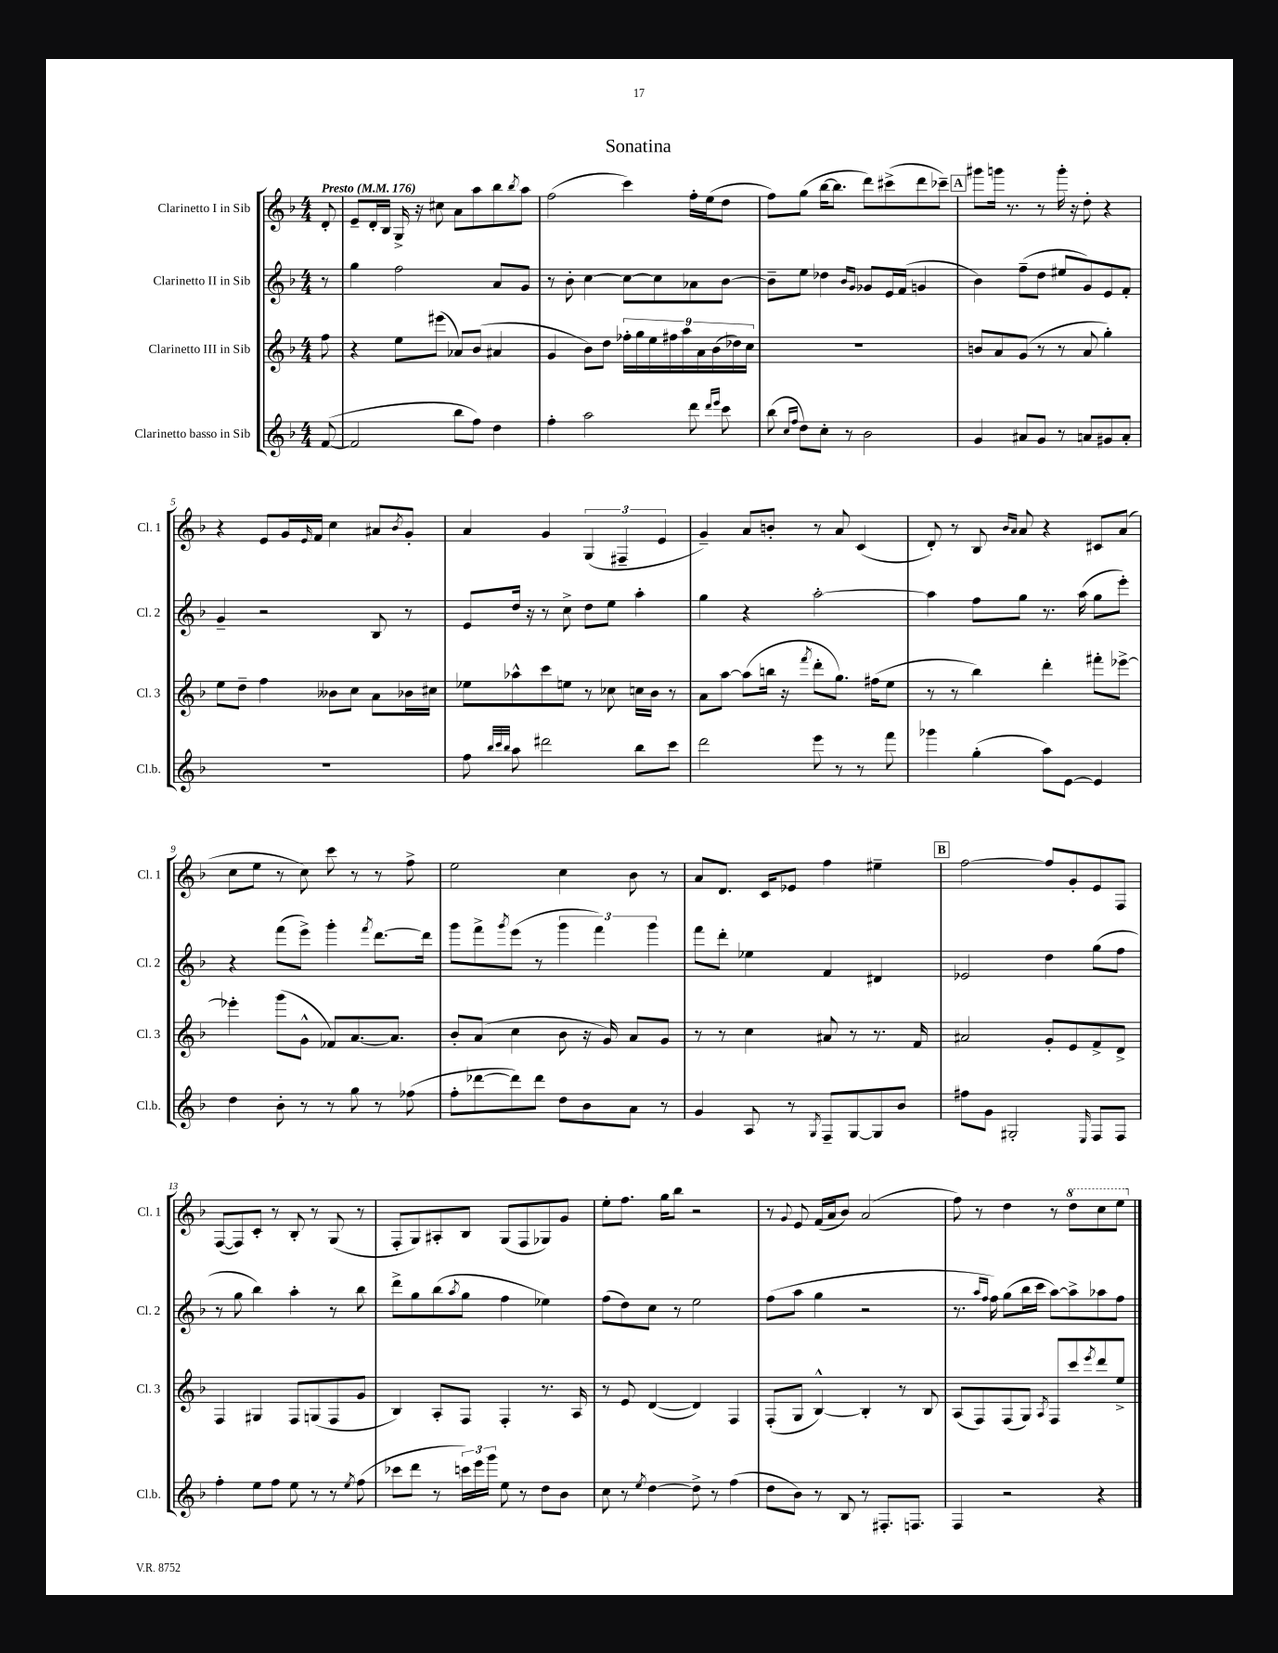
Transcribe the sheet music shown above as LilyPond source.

\header { title = "Sonatina" }
<<
\new StaffGroup <<
\new Staff = "s0" \with { instrumentName = "Clarinetto I in Sib" shortInstrumentName = "Cl. 1" } {
    \clef treble \key f \major \numericTimeSignature \time 4/4 \partial 8 \tempo "Presto" 4 = 176
    d'8-. |
    e'8-- d'16-. bes16 g16-> r16 cis''8 a'8 a''8 bes''8 \acciaccatura { bes''8 } a''8 |
    f''2( c'''4) f''16-. e''16( d''8 |
    f''8) g''8( bes''16~ bes''8. d'''8) cis'''8->( d'''8 ces'''8--) |
    \mark \markup { \box "A" } gis'''8 g'''16 r8. r8 g'''16-. r16 d''8-. r4 |
    r4 e'8 g'16 \grace { e'16 } f'16 c''4 ais'8 \acciaccatura { bes'8 } g'8-. |
    a'4 g'4 \tuplet 3/2 { g4( fis4-- e'4 } |
    g'4--) a'8 b'8-. r8 a'8 c'4( |
    d'8-.) r8 bes8 \grace { bes'16 a'16 } a'8 r4 cis'8 a'8( |
    c''8 e''8 r8 c''8) c'''8 r8 r8 f''8-> |
    e''2 c''4 bes'8 r8 |
    a'8 d'8. c'16 ees'8 f''4 eis''4-- |
    \mark \markup { \box "B" } f''2~ f''8 g'8-. e'8 f8 |
    f8~( f8) c'8-. r8 bes8-. r8 g8( r8 |
    f8-. g8) ais8-. bes8 g8( f8 ges8) g'8 |
    e''8-. f''8. g''16 bes''8 r2 |
    r8 \appoggiatura { g'8 } e'8 f'16( a'16 bes'8) a'2( |
    f''8) r8 d''4 r8 \ottava #1 d'''8 c'''8 e'''8 \ottava #0 \bar "|." |
}
\new Staff = "s1" \with { instrumentName = "Clarinetto II in Sib" shortInstrumentName = "Cl. 2" } {
    \clef treble \key f \major \numericTimeSignature \time 4/4 \partial 8
    r8 |
    g''4 f''2 a'8 g'8 |
    r8 bes'8-. c''4~ c''8~ c''8 aes'8 bes'8~ |
    bes'8-- e''8 des''4 \grace { bes'16 g'16 } ges'8 e'16 f'16( g'4 |
    \mark \markup { \box "A" } bes'4) f''8--( d''8 eis''8 g'8) e'8 f'8-. |
    g'4-- r2 bes8 r8 |
    e'8 d''16 r16 r8 c''8-> d''8 e''8 a''4-. |
    g''4 r4 a''2~-. |
    a''4 f''8 g''8 r8. a''16( g''8 e'''8-.) |
    r4 f'''8( e'''8->) g'''4-. \acciaccatura { f'''8 } d'''8.~ d'''16 |
    g'''8 f'''8-> \acciaccatura { g'''8 } e'''8( r8 \tuplet 3/2 { g'''4 f'''4) g'''4 } |
    f'''8 d'''8-. ees''4 f'4 dis'4 |
    \mark \markup { \box "B" } ees'2 d''4 g''8( f''8 |
    r8 g''8 bes''4) a''4-. r8 bes''8 |
    d'''8-> g''8 bes''8( \acciaccatura { a''8 } g''8 f''4 ees''4) |
    f''8( d''8) c''8 r8 e''2 |
    f''8( a''8 g''4 r2 |
    r8. \grace { a''16 f''16 } f''16) g''8( bes''16 c'''16 a''8~) a''8-> aes''8 f''8 \bar "|." |
}
\new Staff = "s2" \with { instrumentName = "Clarinetto III in Sib" shortInstrumentName = "Cl. 3" } {
    \clef treble \key f \major \numericTimeSignature \time 4/4 \partial 8
    f''8 |
    r4 e''8 eis'''8( aes'8) bes'8( ais'4 |
    g'4 bes'8) d''8 \tuplet 9/8 { fes''16-. g''16 e''16 fis''16 a''16 a'16 bes'16( des''16) c''16 } |
    R1 |
    \mark \markup { \box "A" } b'8 a'8 g'8( r8 r8 a'8 g''4-.) |
    e''8 d''8-- f''4 beses'8 c''8 a'8 bes'16 cis''16 |
    ees''8 aes''8-^ c'''8 e''8 r8 ces''8 c''16 bes'16 r8 |
    a'8 a''8~ a''8( b''16 r16 \acciaccatura { f'''8 } d'''8-. g''8.) fis''16( e''8 |
    r8 r8 bes''4) d'''4-. fis'''8-. ees'''8~-> |
    ees'''4-. g'''8( g'8-^ fes'8) a'8.~ a'8. |
    bes'8-. a'8( c''4 bes'8 r16 g'16) a'8 g'8 |
    r8 r8 c''4 ais'8 r8 r8. f'16 |
    \mark \markup { \box "B" } ais'2 g'8-. e'8 f'8-> d'8-> |
    f4 gis4 f8 g8( f8 g'8 |
    bes4) a8-. f8 f4-. r8. a16 |
    r8 e'8 d'4~( d'4) f4 |
    f8-.( g8 bes4~-^) bes4-. r8 bes8 |
    a8( f8) f8( g8) \acciaccatura { a8 } f8 c'''8 \acciaccatura { e'''8 } d'''8 e''8-> \bar "|." |
}
\new Staff = "s3" \with { instrumentName = "Clarinetto basso in Sib" shortInstrumentName = "Cl.b." } {
    \clef treble \key f \major \numericTimeSignature \time 4/4 \partial 8
    f'8~( |
    f'2 bes''8 f''8) d''4 |
    f''4-. a''2 d'''8 \grace { d'''16 e'''16 } c'''8 |
    bes''8( \grace { c''16 f''16 } d''8) c''8-. r8 bes'2 |
    \mark \markup { \box "A" } g'4 ais'8 g'8 r8 a'8 gis'8 a'8-. |
    R1 |
    f''8 \grace { bes''32 c'''32 bes''32 } a''8 dis'''2 bes''8 c'''8 |
    d'''2 e'''8 r8 r8 f'''8 |
    ges'''4 g''4-.( a''8) e'8~ e'4 |
    d''4 bes'8-. r8 r8 g''8 r8 fes''8( |
    f''8-. des'''8~ des'''8) des'''8 d''8 bes'8 a'8 r8 |
    g'4 a8 r8 \acciaccatura { g8 } f8-- g8~ g8 bes'8 |
    \mark \markup { \box "B" } fis''8 g'8 gis2-. \grace { e16 } f8 f8 |
    f''4-. e''8 f''8 e''8 r8 r8 \acciaccatura { e''8 } f''8( |
    ces'''8 d'''8 r8 \tuplet 3/2 { c'''16) e'''16 g'''16 } e''8 r8 d''8 bes'8 |
    c''8 r8 \acciaccatura { e''8 } d''4~ d''8-> r8 f''4( |
    d''8 bes'8) r8 bes8 r8 fis8.-. f8. |
    f4 r2 r4 \bar "|." |
}
>>
>>
